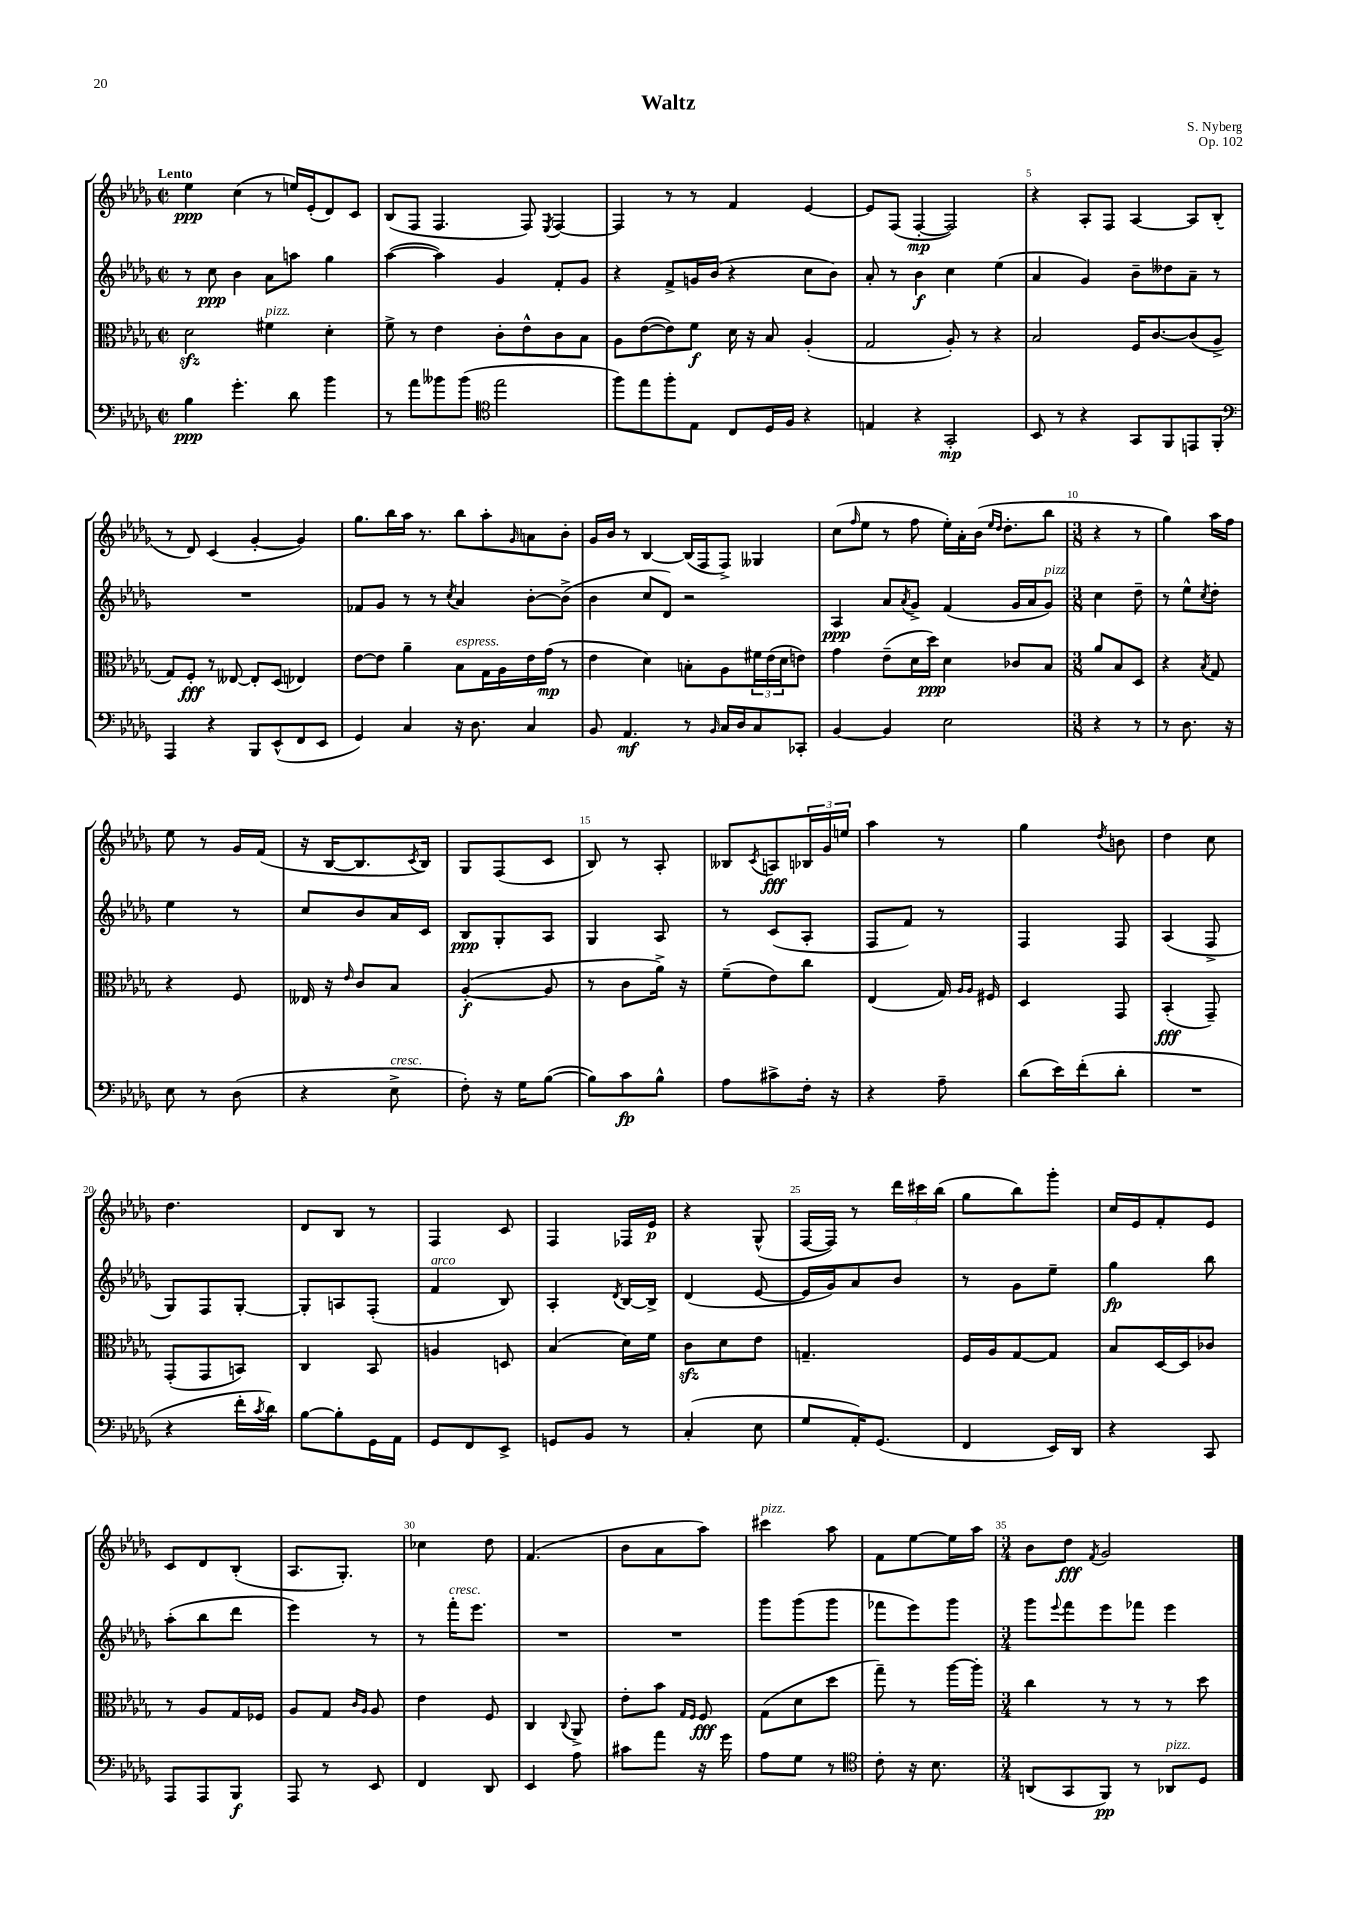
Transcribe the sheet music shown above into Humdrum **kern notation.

**kern	**kern	**kern	**kern
*staff4	*staff3	*staff2	*staff1
*clefF4	*clefC3	*clefG2	*clefG2
*k[b-e-a-d-g-]	*k[b-e-a-d-g-]	*k[b-e-a-d-g-]	*k[b-e-a-d-g-]
*M2/2	*M2/2	*M2/2	*M2/2
*met(c|)	*met(c|)	*met(c|)	*met(c|)
4B-	2d-	8r	4ee-
.	.	8cc	.
4.g-'	.	4b-	(4cc
.	4f#	8a-	8r
8d-	.	8aa	16ee)
.	.	.	(16e-'
4b-	4d-'	4gg-	8d-)
.	.	.	8c
=	=	=	=
8r	8f^	([4aa-	(8B-
8a-	8r	.	8F
8b--	4e-	4aa-])	4.F
(8b--	.	.	.
*clefC4	*	*	*
2ee-	8c'	4g-	.
.	8e-^^	.	8F)
.	.	.	8qE-
.	8c	8f'	[4F
.	8B-	8g-	.
=	=	=	=
8ff)	8A-	4r	4F]
8ee-	([8e-	.	.
8ff'	8e-])	8f^	8r
8E-	8f	16g	8r
.	.	(16b-	.
8C	16d-	4r	4f
.	16r	.	.
16D-	8B-	.	.
16F	.	.	.
4r	(4A-'	8cc	[4e-
.	.	8b-)	.
=	=	=	=
4E	2G-	8a-'	8e-]
.	.	8r	(8F
4r	.	4b-	[4F'
2GG-'	8A-')	4cc	2F])
.	8r	.	.
.	4r	(4ee-	.
=	=	=	=
8BB-	2B-	4a-	4r
8r	.	.	.
4r	.	4g-)	8A-'
.	.	.	8F
8GG-	16F	8b-~	[4A-
.	[8.c	.	.
8FF	.	8dd--	.
8EE	(8c]	8a-~	8A-]
8FF'	8A-^	8r	(8B-'
=	=	=	=
*clefF4	*	*	*
4AAA-	8G-)	1r	8r
.	8F'	.	8d-)
4r	8r	.	(4c
.	[8E--	.	.
8BBB-	8E--']	.	[4g-'
(8EE-^^	(8D-	.	.
8FF	4E-)	.	4g-])
8EE-	.	.	.
=	=	=	=
4GG-)	[8e-	8f-	8.gg-
.	8e-]	8g-	.
.	.	.	16bb-
4C	4a-~	8r	16aa-
.	.	.	8.r
.	.	8r	.
.	.	8qcc	.
16r	8B-	4a-	8bb-
8.D-	.	.	.
.	16G-	.	8aa-'
.	16A-	.	.
.	.	.	16qqg-
4C	16e-	[8b-'	8a
.	(16g-	.	.
.	8r	(8b-^]	8b-'
=	=	=	=
8BB-	4e-	4b-	16g-
.	.	.	16b-
4.AA-	.	.	8r
.	4d-)	8cc	[4B-
.	.	8d-)	.
8r	8B'	2r	(16B-]
.	.	.	16F
16qqBB-	.	.	.
16C	8A-	.	8F^)
16D-	.	.	.
8C	24f#	.	4G--
.	(24e-	.	.
.	24d-	.	.
8CC-'	8e)	.	.
=	=	=	=
[4BB-	4g-	4A-	(8cc
.	.	.	16qqff
.	.	.	8ee-
4BB-]	(8e-~	8a-	8r
.	.	8qa-	.
.	16d-	8g-^	8ff
.	16dd-)	.	.
2E-	4d-	(4f	16ee-')
.	.	.	16a-'
.	.	.	(16b-
.	.	.	16qqee-
.	.	.	16qqdd-
.	.	.	8.dd-'
.	8c-	16g-	.
.	.	16a-	.
.	8B-	8g-)	8bb-
=	=	=	=
*M3/8	*M3/8	*M3/8	*M3/8
4r	8a-	4cc	4r
.	8B-	.	.
8r	8D-	8dd-~	8r
=	=	=	=
8r	4r	8r	4gg-)
8.D-	.	8ee-^^	.
.	8qB-	8qcc	.
.	8G-	8dd-'	16aa-
16r	.	.	16ff
=	=	=	=
8E-	4r	4ee-	8ee-
8r	.	.	8r
(8D-	8F	8r	16g-
.	.	.	(16f
=	=	=	=
4r	16E--	8cc	16r
.	16r	.	[16B-
.	16qqe-	.	.
.	8c	8b-	8.B-]
8E-^	8B-	16a-	.
.	.	.	8qc
.	.	16c	16B-)
=	=	=	=
8F')	([4A-'	8B-	8G-
16r	.	8G-'	(8F
16G-	.	.	.
([8B-	8A-]	8A-	8c
=	=	=	=
8B-])	8r	4G-	8B-)
8c	8c	.	8r
8B-^^	16a-^)	8A-	8A-'
.	16r	.	.
=	=	=	=
8A-	(8f~	8r	8B--
.	.	.	8qc
8c#^	8e-)	(8c	8A
16F'	8cc	8A-'	24B-
.	.	.	24g-
16r	.	.	.
.	.	.	24ee
=	=	=	=
4r	(4E-	8F	4aa-
.	.	8f)	.
8A-~	16G-)	8r	8r
.	16qqA-	.	.
.	16qqA-	.	.
.	16F#	.	.
=	=	=	=
(8d-	4D-	4F	4gg-
16e-)	.	.	.
(16f'	.	.	.
.	.	.	8qdd-
8d-'	8GG-	8F	8b
=	=	=	=
4.r	(4BB-'	(4A-	4dd-
.	8GG-~)	8F^	8cc
=	=	=	=
4r	(8GG-'	8G-)	4.dd-
.	8GG-	8F	.
16f'	8BB)	[8G-'	.
8qc	.	.	.
16d-)	.	.	.
=	=	=	=
[8B-	4C	8G-']	8d-
8B-']	.	8A	8B-
16GG-	8BB-	(8F'	8r
16AA-	.	.	.
=	=	=	=
8GG-	4A	4f	4F
8FF	.	.	.
8EE-^	8D	8B-)	8c
=	=	=	=
8GG	(4B-	4A-'	4F
8BB-	.	.	.
.	.	8qd-	.
8r	16d-)	[16B-	16F-
.	16f	16B-^]	16e-
=	=	=	=
(4C'	8c	(4d-	4r
.	8d-	.	.
8E-	8e-	[8e-	(8G-^^
=	=	=	=
8G-	4.G~	16e-]	[16F
.	.	16g-)	16F])
16AA-')	.	8a-	8r
(8.GG-	.	.	.
.	.	8b-	24ddd-
.	.	.	24ccc#
.	.	.	(24bb-
=	=	=	=
4FF	16F	8r	8gg-
.	16A-	.	.
.	[8G-	8g-	8bb-)
16EE-)	8G-]	8ee-~	8ggg-'
16DD-	.	.	.
=	=	=	=
4r	8B-	4gg-	16cc
.	.	.	16e-
.	[16D-	.	8f'
.	16D-]	.	.
8CC	8c-	8bb-	8e-
=	=	=	=
8AAA-	8r	(8aa-'	8c
8AAA-	8A-	8bb-	8d-
8BBB-	16G-	8ddd-	(8B-'
.	16F-	.	.
=	=	=	=
8AAA-	8A-	4eee-)	8.A-
8r	8G-	.	.
.	.	.	8.G-')
.	16qqc	.	.
.	16qqA-	.	.
8EE-	8A-	8r	.
=	=	=	=
4FF	4e-	8r	4cc-
.	.	16fff'	.
.	.	8.eee-	.
8DD-	8F	.	8dd-
=	=	=	=
4EE-	4C	4.r	(4.f
.	8qqC	.	.
8A-	8AA-^	.	.
=	=	=	=
8c#	8e-'	4.r	8b-
8a-	8b-	.	8a-
.	16qqG-	.	.
.	16qqF	.	.
16r	8F	.	8aa-)
16g-	.	.	.
=	=	=	=
8A-	(8G-	8ggg-	4ccc#
8G-	8d-	(8ggg-	.
8r	8dd-	8ggg-	8aa-
=	=	=	=
*clefC4	*	*	*
8c'	8gg-~)	8fff-	8f
16r	8r	8eee-)	[8ee-
8.B-	.	.	.
.	[16aa-	8ggg-	16ee-]
.	16aa-']	.	16aa-
=	=	=	=
*M3/4	*M3/4	*M3/4	*M3/4
(8AA	4cc	8ggg-	8b-
.	.	8qqeee-	.
8GG-	.	8fff	8dd-
.	.	.	8qf
8FF)	8r	8eee-	2g-
8r	8r	8fff-	.
8AA-	8r	4eee-	.
8D-	8dd-	.	.
==	==	==	==
*-	*-	*-	*-
